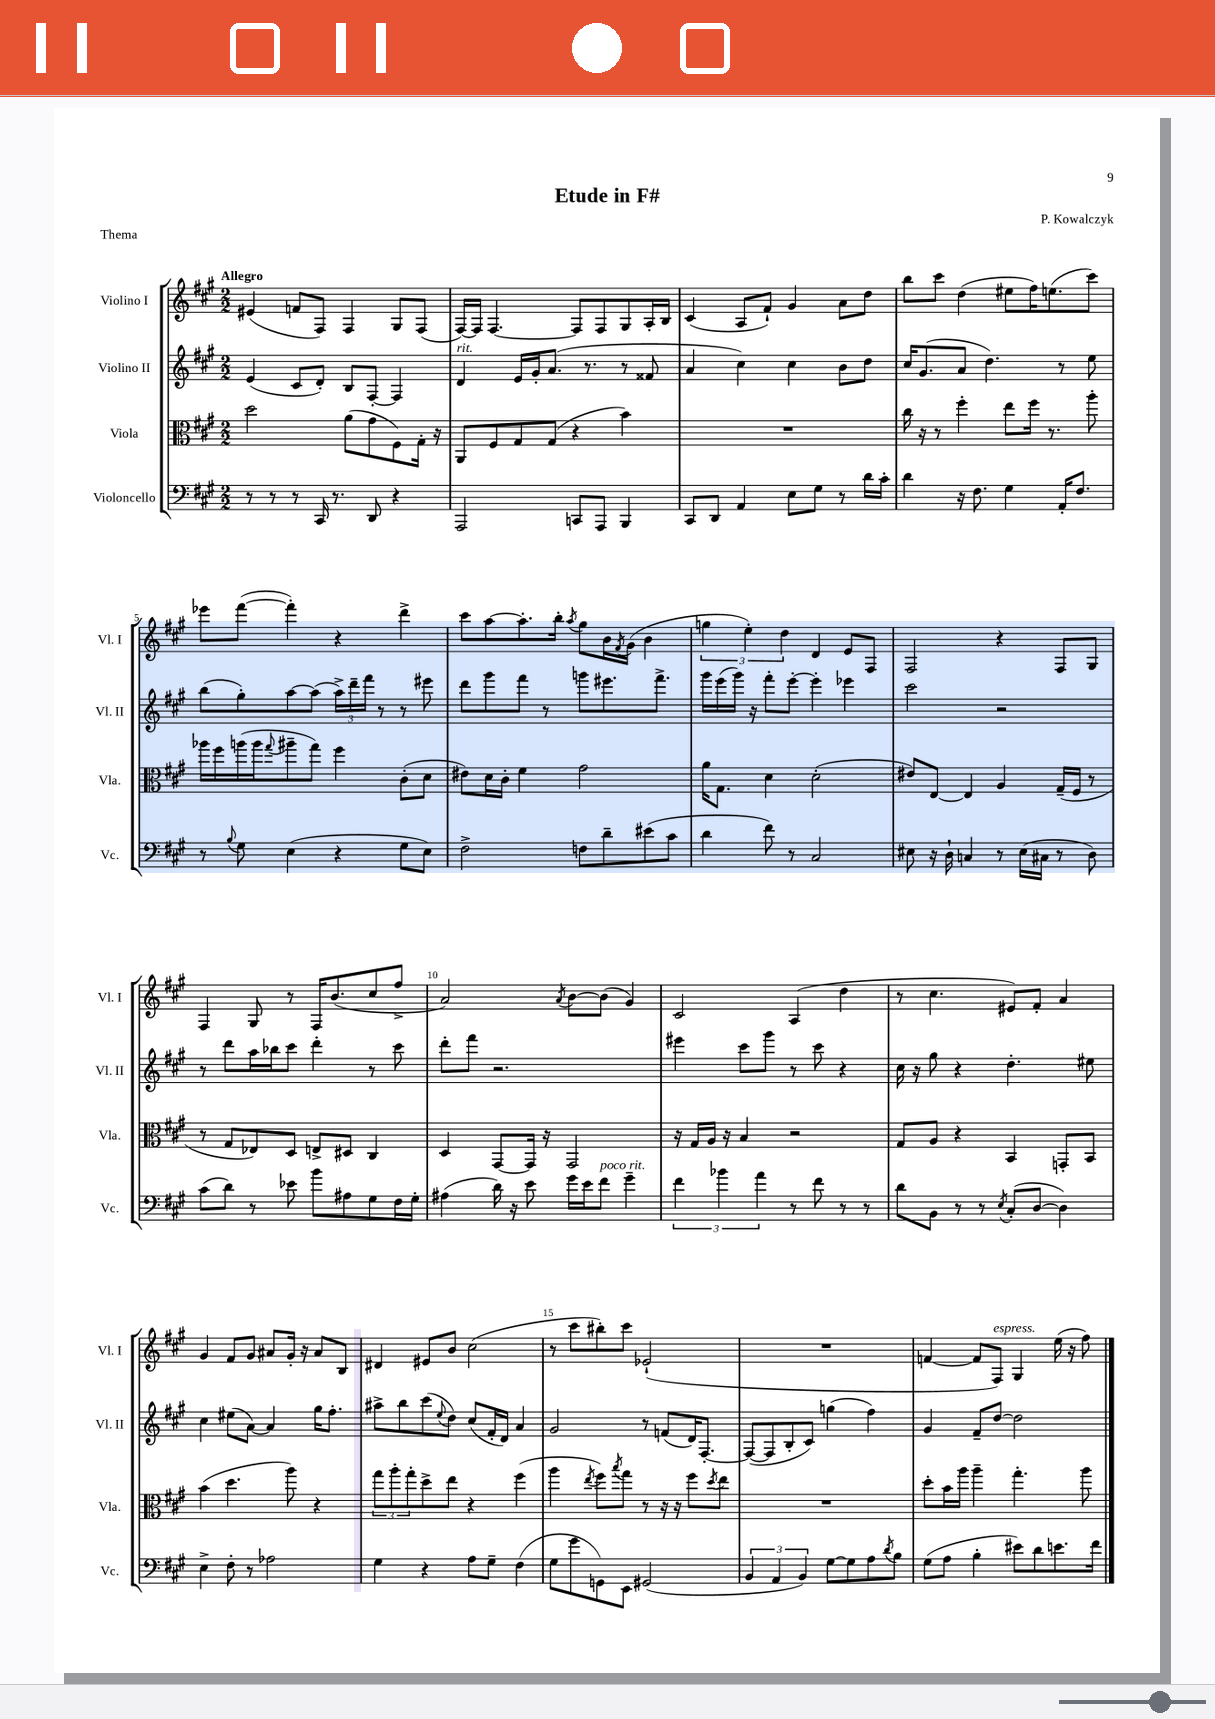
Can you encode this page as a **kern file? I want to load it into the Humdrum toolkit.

**kern	**kern	**kern	**kern
*staff4	*staff3	*staff2	*staff1
*clefF4	*clefC3	*clefG2	*clefG2
*k[f#c#g#]	*k[f#c#g#]	*k[f#c#g#]	*k[f#c#g#]
*M2/2	*M2/2	*M2/2	*M2/2
8r	2dd	(4e	(4e#
8r	.	.	.
8r	.	8c#	8f
16CC#	.	8d')	8F#)
8.r	.	.	.
.	(8a	8B	4F#
8DD	8g#	[8F#'	.
4r	8F#)	4F#]	8G#
.	16G#'	.	(8F#
.	16r	.	.
=	=	=	=
2AAA	8AA	4d	[16F#)
.	.	.	16F#]
.	8F#	.	[4.F#
.	8G#	16e	.
.	.	16g#'	.
.	(8G#	(8.a	.
8CC	4r	.	8F#]
.	.	8.r	.
8AAA	.	.	8F#
4BBB	4b)	8r	8G#
.	.	8f##	16A'
.	.	.	16B
=	=	=	=
8CC#	1r	4a	(4c#
8DD	.	.	.
4AA	.	4cc#)	8A
.	.	.	8f#`)
8E	.	4cc#	4g#
8G#	.	.	.
8r	.	8b	8a
16d	.	8dd	8dd
16c#'	.	.	.
=	=	=	=
4d	16cc#	16cc#	8bb
.	16r	(8.g#	.
.	8r	.	8ccc#
16r	4ff#'	8a	(4dd
8.F#	.	.	.
.	.	4.dd)	.
4G#	8ee	.	8ee#
.	16ff#	.	16ff#)
.	8.r	.	(8.ee
16AA'	.	8r	.
8.F#	.	.	.
.	8aa'	8ee	8ccc#)
=	=	=	=
8r	16aa-	(8bb	8eee-
.	16ff#	.	.
8qqB	.	.	.
8G#	(16aa	8gg#')	([8fff#
.	16aa	.	.
.	8qqgg#	.	.
(4E	8aa#~	[8aa	4fff#'])
.	8gg#)	(8aa]	.
4r	4ff#	24aa^)	4r
.	.	24ddd~	.
.	.	24fff#	.
.	.	8r	.
8G#	(8c#'	8r	4ddd^
8E)	8d	8eee#	.
=	=	=	=
2F#^	8e#)	8ddd	8ccc#
.	16d	8ggg#	[8aa
.	16c#'	.	.
.	4f#	8fff#	8.aa']
.	.	8r	.
.	.	.	16bb'
.	.	.	8qaa
8F	2g#	8ggg	8gg#
8d~	.	8.eee#	16b
.	.	.	8qf#
.	.	.	(16g#
(8e#	.	.	4b
.	.	8.fff#^	.
8c#	.	.	.
=	=	=	=
4d	16a	16ggg#	6gg
.	8.G#	(16eee	.
.	.	16ggg#)	.
.	.	.	6ee')
.	.	16r	.
8f#)	4d	8fff#'	.
.	.	.	6dd
8r	.	[8eee'	.
2C#	(2d'	4eee']	4d
.	.	4eee-	8e
.	.	.	8F#
=	=	=	=
8E#	8e#)	2ccc#	2F#
16r	[8E	.	.
16D`	.	.	.
4C	4E]	.	.
8r	4A	2r	4r
(16E#	.	.	.
16C#	.	.	.
8r	(16G#~	.	8F#
.	16F#	.	.
8D)	8r	.	8G#
=	=	=	=
(8c#	8r	8r	4F#
8d)	8G#	8ddd	.
8r	8E-)	16aa	8G#
.	.	16bb-	.
8e-	8D	8ccc#	8r
8b	8E^	4ddd'	16F#
.	.	.	(8.b
8A#	8D#	.	.
8G#	4C#	8r	8cc#
16F#	.	8ccc#	8ff#^
16G#'	.	.	.
=	=	=	=
(4A#	4D	8ddd'	2a)
.	.	8fff#	.
16d)	[8GG#	2.r	.
16r	.	.	.
8e	16GG#]	.	.
.	16r	.	.
.	.	.	8qa
16g#	2GG#	.	[8b
16e	.	.	.
8f#	.	.	(8b]
4g#~	.	.	4g#)
=	=	=	=
6f#	16r	4eee#	2c#
.	16G#	.	.
.	16A	.	.
6b-	.	.	.
.	16r	.	.
.	4B	8ccc#	.
6a	.	.	.
.	.	8ggg#	.
8r	2r	8r	(4A
8f#	.	8ccc#	.
8r	.	4r	4dd
8r	.	.	.
=	=	=	=
8d	8G#	16cc#	8r
.	.	16r	.
8BB	8A	8gg#	4.cc#
8r	4r	4r	.
8r	.	.	.
8qE	.	.	.
(8C#'	4BB	4.dd'	8e#)
[8D	.	.	8f#'
4D])	8GG'	.	4a
.	8BB	8ee#	.
=	=	=	=
4E^	(4b	4cc#	4g#
8F#'	4.dd	(8ee#	8f#
8r	.	[8a)	8g#
2A-	.	4a]	8a#
.	8aa)	.	16g#'
.	.	.	16r
.	4r	16gg#	8a#
.	.	8.ff#'	.
.	.	.	8B
=	=	=	=
4G#	12gg#	8aa#^	4d#
.	12aa'	.	.
.	.	8bb	.
.	12gg#'	.	.
4r	8dd^	(8ccc#	8e#
.	.	8qqee	.
.	8ee	8dd)	8b
8A	4r	(8cc#	(2cc#
8G#~	.	16f#'	.
.	.	16d)	.
(4F#	(4ff#	4a	.
=	=	=	=
8G#	4aa	2g#	8r
8g#	.	.	8ccc#
.	8qee	.	.
8GG)	8ff#)	.	8bb#')
.	8qbb	.	.
8EE	8gg#	.	8ccc#
(2GG#	8r	8r	(2e-`
.	16r	(8f	.
.	16r	.	.
.	8ff#	16d)	.
.	.	[8.F#'	.
.	8qdd	.	.
.	8ee	.	.
=	=	=	=
6BB	1r	(8F#_	1r
.	.	8F#]	.
6AA	.	.	.
.	.	8B'	.
6BB)	.	.	.
.	.	8c#)	.
[8G#	.	(4gg	.
8G#]	.	.	.
8A	.	4ff#)	.
8qd	.	.	.
8B	.	.	.
=	=	=	=
(8G#	8dd'	4g#	[4f
8A	16b	.	.
.	16aa	.	.
4B'	4aa~	8f#~	8f]
.	.	[8dd	8F#)
8e#)	4.gg#'	2dd]	4G#
8d	.	.	.
8.e	.	.	(16ee
.	.	.	16r
.	8aa	.	8ff#)
16f#	.	.	.
==	==	==	==
*-	*-	*-	*-
